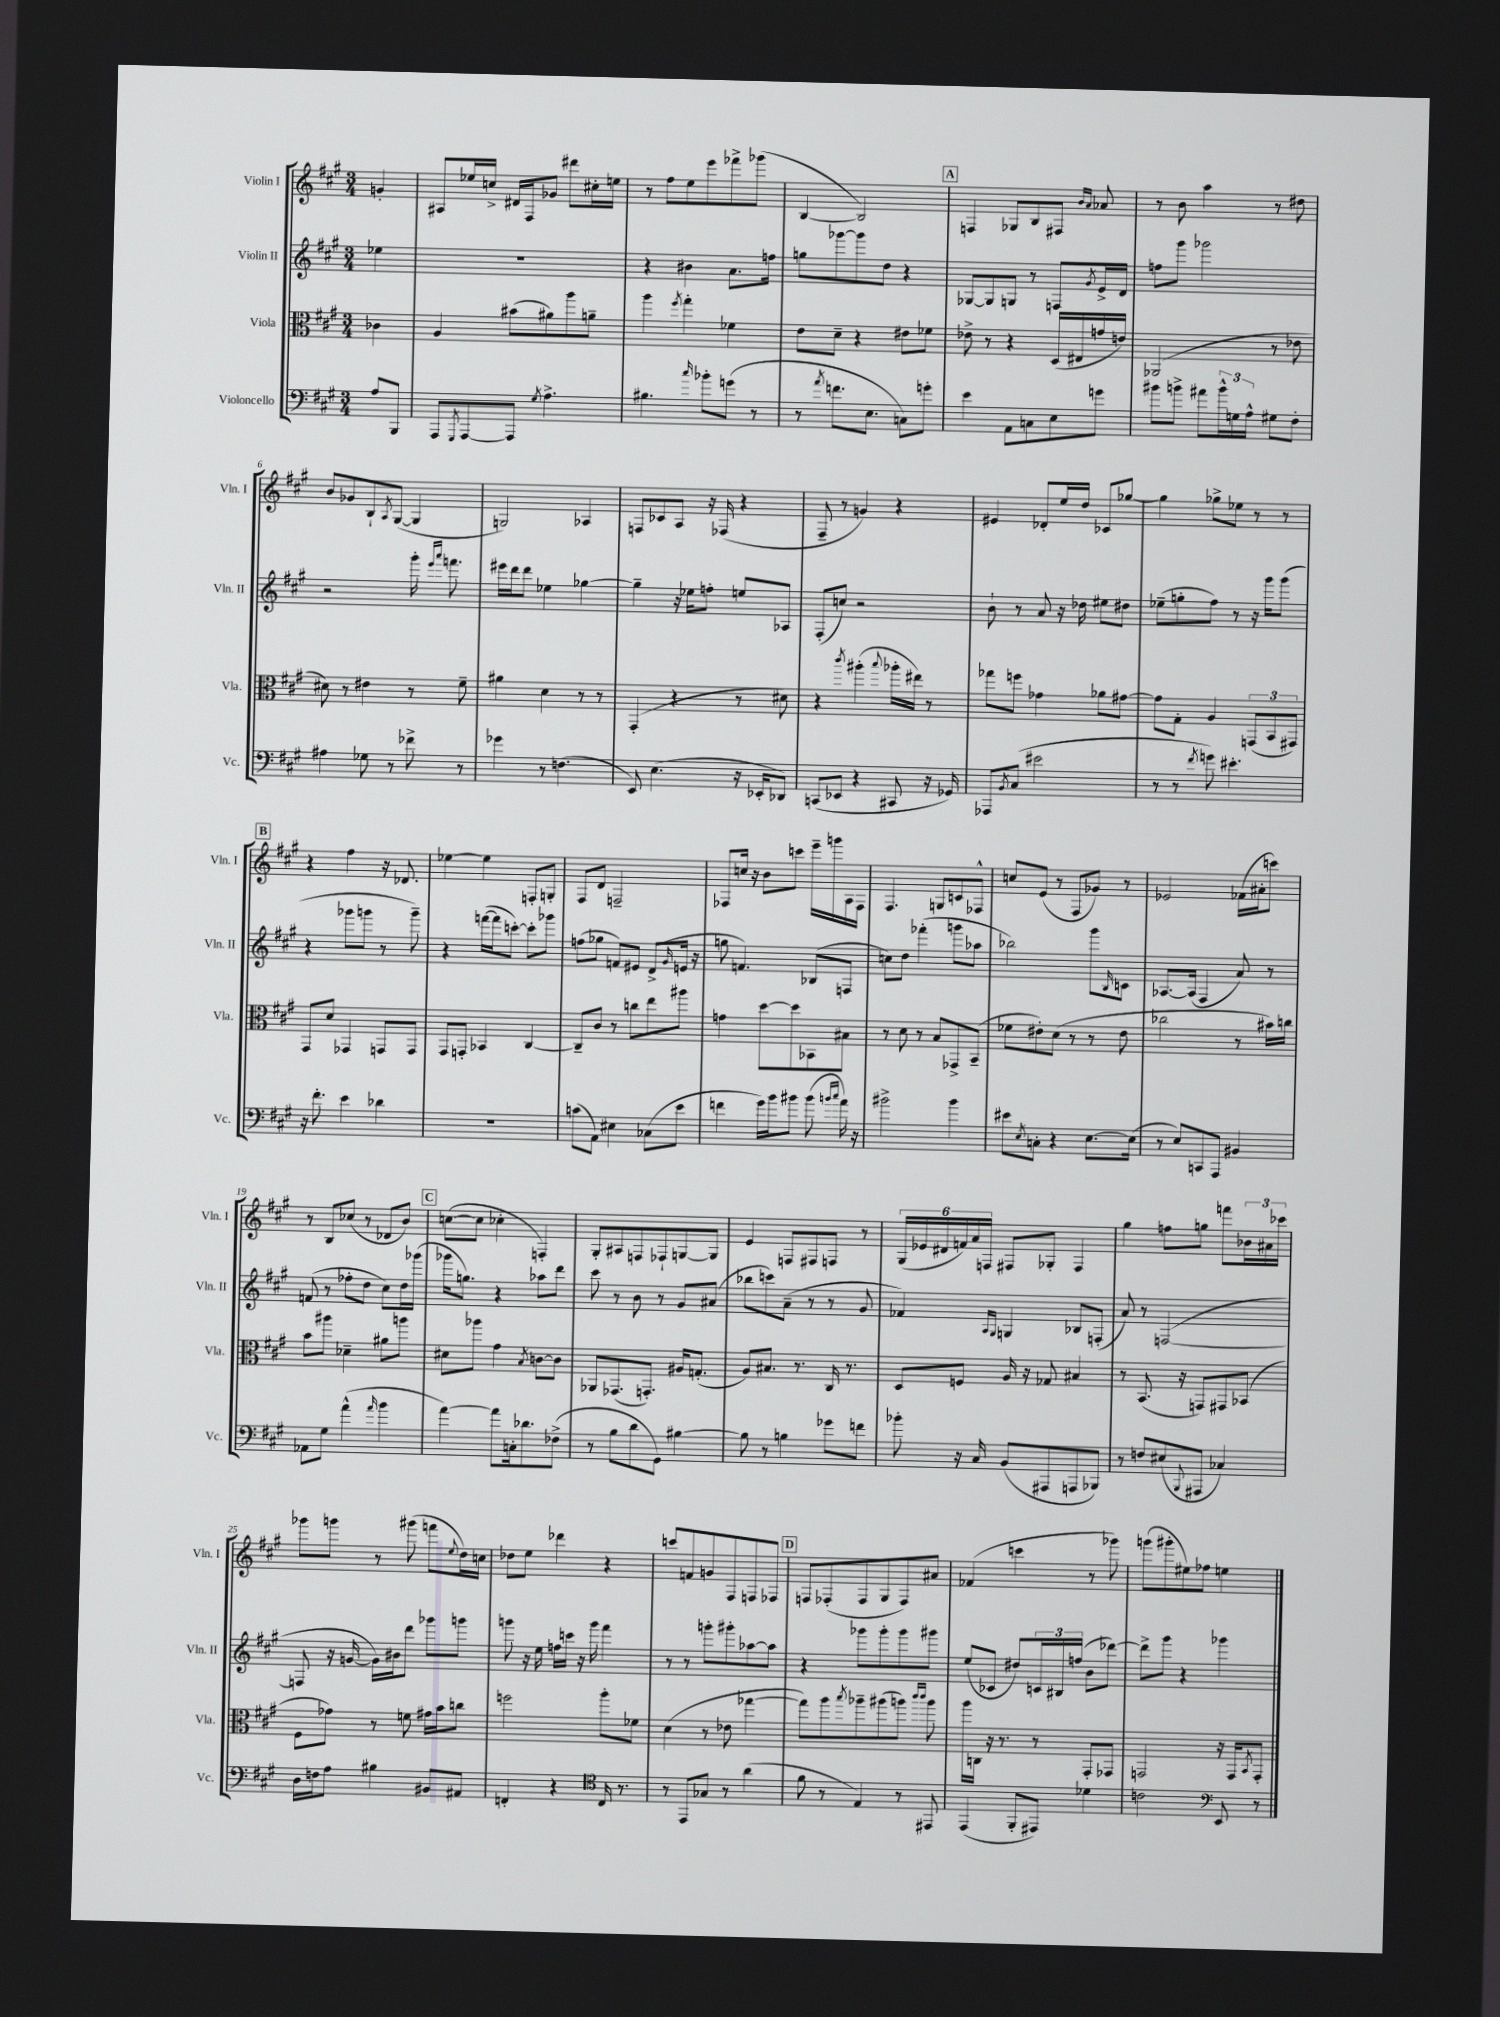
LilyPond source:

<<
\new StaffGroup <<
\new Staff = "s0" \with { instrumentName = "Violin I" shortInstrumentName = "Vln. I" } {
    \clef treble \key a \major \numericTimeSignature \time 3/4 \partial 4
    g'4-. |
    ais8 ees''16 c''16-> dis'16 fis16 ges'8 dis'''8 cis''16-. e''16 |
    r8 fis''8 e''8 e'''8 fes'''8-> ges'''8( |
    b4~ b2) |
    \mark \markup { \box "A" } f4 ges8 b8 fis8 \grace { b'16 a'16 } aes'8 |
    r8 b'8 a''4 r8 dis''8 |
    b'8 ges'8 b8-! \acciaccatura { a8 } gis8~( gis4 |
    g2) aes4 |
    f8 ces'8 a8 r16 fes16( r4 |
    fis8-- r8 g'4) r4 |
    eis'4 des'8-. e''16 d''16 ces'8 ges''8~ |
    ges''4 ges''8-> ees''8 r8 r8 |
    \mark \markup { \box "B" } r4 fis''4 r16 des'8. |
    ees''4~ ees''4 f8-. g8-. |
    fis8 d'8 f2-- |
    fes8 c''16 r16 b'8 c'''8 e'''16-- g'''16 a16 fes16 |
    fis4. g8 c'8 fes8-^ |
    c''8 e'8( r8 fis8 ges'8) r8 |
    ees'2 fes'16( ais'16-. c'''8) |
    r8 b8 ces''8( r8 des'8 b'8) |
    \mark \markup { \box "C" } c''8~( c''8 ces''4-. f4-.) |
    gis8-. ais8 f8 fes8-! g8~ g8 |
    e'4 f8 fis8 f8 r8 |
    \tuplet 6/4 { gis16( ees'16 dis'16 f'16) a'16 f16 } fis8 ges8-. fis4 |
    gis''4 f''8 g''8 f'''8 \tuplet 3/2 { bes'16 ais'16 ces'''16 } |
    ges'''8 g'''8 r8 gis'''8( f'''8 \appoggiatura { e''8 } d''16) c''16 |
    des''8 e''8 des'''4 r4 |
    c'''8 f'8 g'8 fis8 f8 fes8 |
    \mark \markup { \box "D" } f8 fes8-.( fes8 gis8 fes8) ais'8 |
    fes'4( c'''4 r8 ges'''8) |
    g'''8( gis'''8-. eis''8) fes''8 e''4 \bar "|." |
}
\new Staff = "s1" \with { instrumentName = "Violin II" shortInstrumentName = "Vln. II" } {
    \clef treble \key a \major \numericTimeSignature \time 3/4 \partial 4
    ees''4 |
    R2. |
    r4 bis'4 a'8. f''16 |
    g''8 ges'''8~ ges'''8 d''8 r4 |
    \mark \markup { \box "A" } ges8~ ges8 g8 r8 f8 \acciaccatura { gis'8 } e'16-> d'16 |
    f''8 gis'''8 ges'''2 |
    r2 gis'''16-. \grace { e'''16 a'''16 } f'''8. |
    eis'''16 d'''16 d'''8 ees''4 ges''4~ |
    ges''4-- r16 ees''16 f''8-. e''8 aes8 |
    fis8-.( c''8) r2 |
    b'8-! r8 a'8 r16 des''16 eis''8 dis''8 |
    ees''8--( g''8-. fis''8) r8 r16 gis'''16 gis'''8( |
    \mark \markup { \box "B" } r4 ges'''8 g'''8 r8 g'''8--) |
    r4 f'''16~( f'''16 c'''8~-.) c'''8-. ges'''8 |
    f''8( ges''8 f'8) eis'8 d'8->( \grace { gis'16 } e'16 r16 |
    g''8 f'4.) bes8( f8 |
    c''8) d''8 fes'''4-.( g'''8 aes''8 |
    bes''2) gis'''8 \grace { b16 } c'8 |
    aes8.~ aes16( fis4 a'8) r8 |
    f'8( r8 fes''8-. d''8 cis''8) d''16 ges'''16( |
    \mark \markup { \box "C" } ges'''16 g''8.) r4 aes''8 d'''8 |
    cis'''8 r8 b'8 r8 gis'8 ais'8( |
    bes''8 c'''8) a'8--( r8 r8 gis'8 |
    fes'4) \grace { a16 gis16 } g4 bes8 f8-.( |
    a'8) r8 f2~( |
    f8 r16 g'16~ g'16) bis'16 d'''8 ges'''8 g'''8 |
    g'''8 r16 e''16 f''16 c'''16 r16 g'''16 fis'''4 |
    r8 r8 g'''8-. gis'''8-. aes''8~ aes''8 |
    \mark \markup { \box "D" } r4 ges'''8 ges'''8-. ges'''8 gis'''8 |
    e''8( ces'8 dis''8) \tuplet 3/2 { c'16 bis16 f''16( } b'8 des'''8~) |
    des'''8-> gis'''8 r4 ges'''4 \bar "|." |
}
\new Staff = "s2" \with { instrumentName = "Viola" shortInstrumentName = "Vla." } {
    \clef alto \key a \major \numericTimeSignature \time 3/4 \partial 4
    ces'4 |
    a4 bis'8( ais'8) a''8 a'8-- |
    a''4 \acciaccatura { fis''8 } gis''4-. fes'4 |
    e'8 d'8-- r4 eis'8 fes'8 |
    \mark \markup { \box "A" } ees'8-> r8 r4 d16( eis16 g'16 e'16) |
    aes,2( r8 ees'8 |
    dis'8) r8 eis'4 r8 fis'8-- |
    ais'4 d'4 r8 r8 |
    gis,4-.( r4 r8 dis'8) |
    r4 \acciaccatura { cis'''8 } ais''4-.( \appoggiatura { b''8 } aes''16-. eis''16) r8 |
    ges''8 f''8 ges'4 aes'8 gis'8~ |
    gis'8 gis8-. a4 \tuplet 3/2 { g,8( b,8 gis,8) } |
    \mark \markup { \box "B" } gis,8 d'8 ges,4 g,8 g,8 |
    gis,8 g,8-. bes,4 cis4~ |
    cis8-- cis'8 r8 c''8 e''8 ais''8 |
    g'4 d''8~ d''8 bes,8 bis8 |
    r8 d'8 r8 b8 ges,8-> b,8--( |
    fes'8 eis'8-.) d'8( r8 r8 eis'8 |
    ces''2 r8 bis'16) c''16 |
    b'8 ais''8 des'4-- ais'8 a''8 |
    \mark \markup { \box "C" } dis'8 aes''8 gis'4 \acciaccatura { b8 } c'8~ c'8 |
    aes,8 ges,8.( g,8.-.) ais16 g8.-.( |
    a8) bis8. r8. cis16 r8. |
    d8 f8 a16 r16 ges8 bis4 |
    r8 b,8.( r16 g,8) gis,8 bes,8( |
    fis8 ges'8) r8 f'8 gis'16 b'16 c''8 |
    f''2 a''8-. fes'8 |
    d'4( r8 ees'8 ges''4~ |
    \mark \markup { \box "D" } ges''8) a''8 \acciaccatura { b''8 } aes''8-- ais''8( a''8) \grace { cis'''16 cis'''16 } a''8 |
    a''16 c16 r16 r8. r8 gis,8-. ges,8 |
    g,2 r16 g,16 \acciaccatura { b,8 } g,8-. \bar "|." |
}
\new Staff = "s3" \with { instrumentName = "Violoncello" shortInstrumentName = "Vc." } {
    \clef bass \key a \major \numericTimeSignature \time 3/4 \partial 4
    a8 b,,8 |
    a,,8 \acciaccatura { gis,,8 } a,,8~ a,,8 \acciaccatura { gis8 } a4.-> |
    bis4. \grace { cis''16 } bes'8-. g'8( r8 |
    r8 \acciaccatura { a'8 } f'8. e8. c8) g'8-. |
    \mark \markup { \box "A" } e'4 a,8 c8 e8 g'8 |
    bis'8 b'8-> ais'8 \tuplet 3/2 { b'16-^ g16 a16-^ } gis8 fis8-. |
    ais4 ges8 r8 fes'8-> r8 |
    ges'4 r8 f4.( |
    e,8) e4.( r16 ees,16-. des,8) |
    c,8( ees,8 r4 cis,8 r16 ges,16) |
    aes,,8 \acciaccatura { b,8 } cis8( eis'2 |
    r8 r8 \acciaccatura { fis'8 } g'8) eis'4.-. |
    \mark \markup { \box "B" } r16 fis'8.-. e'4 des'4 |
    r2. |
    c'8( a,8) eis4 ces8( e'8 |
    f'4 gis'16) b'16 bis'8 bis'8( \grace { b'16 cis''16 } a'16) r16 |
    bis'2-> bis'4 |
    eis'8 \acciaccatura { e8 } c8-. r4 e8.~ e16( |
    r8 e8) c,8 a,,8 bis,4 |
    aes,8 gis8 a'4-^( \grace { a'16 } b'4 |
    \mark \markup { \box "C" } a'4~) a'8 c16-. des'8. fes8->( |
    r8 b8 d'8 gis,8) bis4~ |
    bis8 r8 b4 ges'8 f'8 |
    bes'8-. r16 cis16 b,8( ais,,8 a,,8 bes,,8) |
    r8 f8 eis8( \appoggiatura { b,,8 } ais,,8 ces4) |
    d16 f16 a8 bis4 bis,8 ais,8 |
    f,4-. r4 \clef tenor cis16 r8. |
    r8 e,8 ges8 r8 a'4( |
    \mark \markup { \box "D" } fis'8 r8 e4) r8 eis,8 |
    e,4( fis,8-. eis,8) des'4 |
    c'2 \clef bass e,8 r8 \bar "|." |
}
>>
>>
